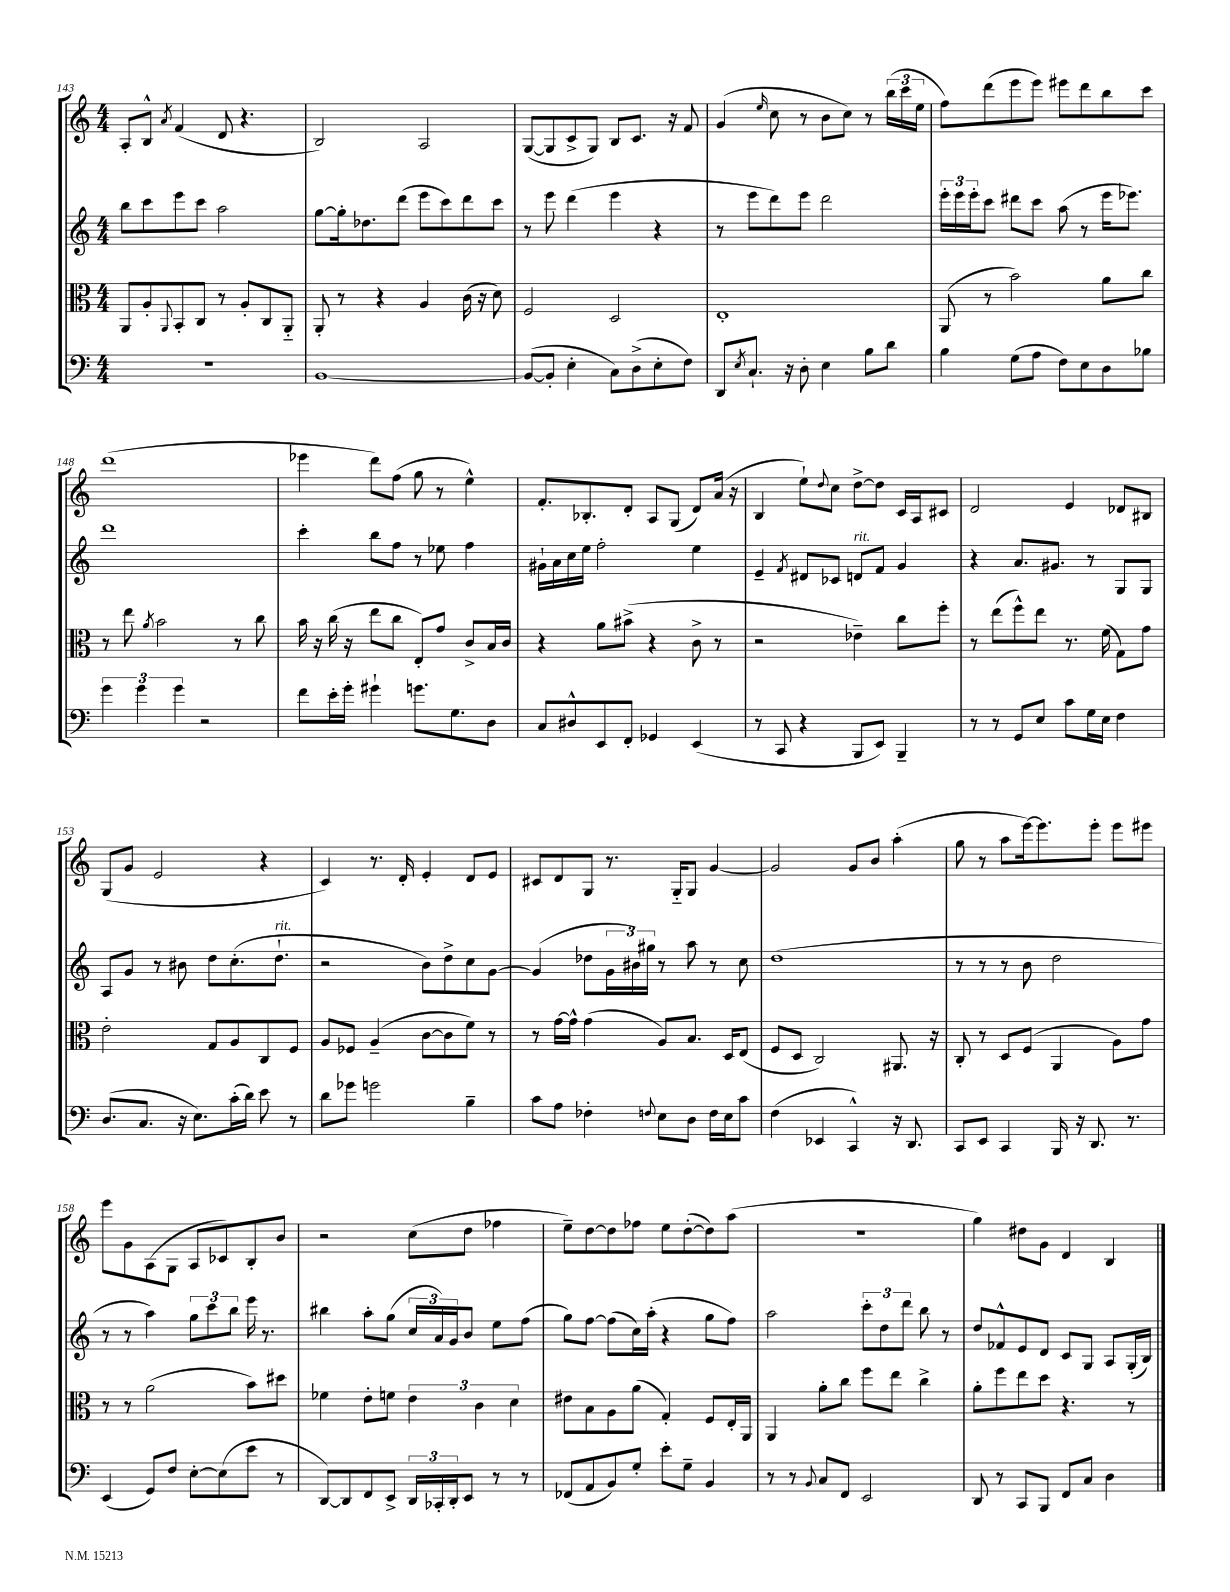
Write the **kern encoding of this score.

**kern	**kern	**kern	**kern
*staff4	*staff3	*staff2	*staff1
*clefF4	*clefC3	*clefG2	*clefG2
*k[]	*k[]	*k[]	*k[]
*M4/4	*M4/4	*M4/4	*M4/4
1r	8AA	8bb	8A'
.	8A'	8ccc	8B^^
.	8qqAA	.	8qa
.	8BB'	8eee	(4f
.	8C	8ccc	.
.	8r	2aa	8d
.	8A'	.	4.r
.	8C	.	.
.	8AA'~	.	.
=	=	=	=
[1BB	8AA'	[8gg	2B)
.	8r	16gg']	.
.	.	8.dd-	.
.	4r	.	.
.	.	(8ddd	.
.	4A	8eee	2A
.	.	8ccc)	.
.	(16c	8ddd	.
.	16r	.	.
.	8d)	8ccc	.
=	=	=	=
(8BB_	2F	8r	([8G
8BB']	.	8eee	8G]
4E'	.	(4ddd	8c^
.	.	.	8G)
8C)	2D	4eee	8B
(8D^	.	.	8.c
8E'	.	4r	.
.	.	.	16r
8F)	.	.	8f
=	=	=	=
8DD	1E'	8r	(4g
8qE	.	.	.
8.C`	.	8eee	.
.	.	.	16qqee
.	.	8ddd)	8cc
16r	.	.	.
8D'	.	8eee	8r
4E	.	2ddd	8b
.	.	.	8cc)
8B	.	.	8r
8d	.	.	(24bb
.	.	.	24ccc
.	.	.	24ee
=	=	=	=
4B	(8AA	24eee'	8ff)
.	.	24eee	.
.	.	24eee'	.
.	8r	8ccc	(8ddd
(8G	2b)	8ddd#	8eee
8A	.	8ccc	8eee)
8F)	.	(8aa	8eee#
8E	.	8r	8ddd
8D	8a	16eee	8bb
.	.	8.eee-)	.
8B-	8cc	.	8ccc
=	=	=	=
6g	8r	1ddd	(1ddd
.	8ee	.	.
6g	.	.	.
.	8qa	.	.
.	2b	.	.
6g	.	.	.
2r	.	.	.
.	8r	.	.
.	8cc	.	.
=	=	=	=
8f	16b	4ccc'	4eee-
.	16r	.	.
16e'	(16cc	.	.
16g'	16r	.	.
4g#`	8ee	8bb	8ddd)
.	8cc	8ff	(8ff
8.g	8E')	8r	8gg
.	8g	8ee-	8r
8.G	.	.	.
.	8c^	4ff	4ee^^)
8D	16B	.	.
.	16c	.	.
=	=	=	=
8C	4r	16g#`	8.f'
.	.	16a	.
8D#^^	.	16cc	.
.	.	16ee	8.B-'
8EE	8a	2ff'	.
8FF'	(8b#^	.	8d'
4GG-	4r	.	8A
.	.	.	(8G
(4EE	8c^	4ee	8d)
.	8r	.	(16a
.	.	.	16r
=	=	=	=
8r	2r	4e~	4B
8CC	.	.	.
.	.	8qf	.
4r	.	8d#	8ee`)
.	.	.	8qqdd
.	.	8c-	8cc
8BBB	4e-~)	8d	[8dd^
8EE)	.	8f	8dd]
4BBB~	8cc	4g	16c
.	.	.	16A
.	8ff'	.	8c#
=	=	=	=
8r	8r	4r	2d
8r	(8ee	.	.
8GG	8ff^^)	8.a	.
8E	8ee	.	.
.	.	8.g#	.
8c	8.r	.	4e
16G	.	8r	.
16E	(16f	.	.
4F	8G)	8G	8d-
.	8g	8G	8B#
=	=	=	=
(8.D	2e'	8A	(8G
.	.	8g	8g
8.C	.	.	.
.	.	8r	2e
16r	.	8b#	.
8.E)	.	.	.
.	8G	8dd	.
(16c'	8A	(8.cc'	.
16d)	.	.	.
8e	8C	.	4r
.	.	8.dd`	.
8r	8F	.	.
=	=	=	=
8d	8A	2r	4c)
8g-	8F-	.	.
2g	(4A~	.	8.r
.	.	.	16d'
.	[8c	8b)	4e'
.	8c]	8dd^	.
4B~	8f)	8cc	8d
.	8r	[8g	8e
=	=	=	=
8c	8r	(4g]	8c#
8A	[16g	.	8d
.	16g^^]	.	.
4F-'	(4g	8dd-	8G
.	.	24g	8.r
.	.	24b#)	.
.	.	24gg#	.
8qqF	.	.	.
8E	8A)	8r	.
.	.	.	16G'~
8D	8.B	8aa	8G
16F	.	8r	[4g
16E	16D	.	.
8c	(8E	8cc	.
=	=	=	=
(4F	8F	(1dd	2g]
.	8D	.	.
4EE-	2C)	.	.
4CC^^)	.	.	8g
.	.	.	8b
16r	8.AA#	.	(4aa'
8.DD	.	.	.
.	16r	.	.
=	=	=	=
8CC	8C'	8r	8gg
8EE	8r	8r	8r
4CC	8D	8r	8aa
.	(8F	8b	[16eee)
.	.	.	8.eee]
16BBB	4AA	2dd	.
16r	.	.	.
8.DD	.	.	8eee'
.	8A)	.	8eee
8.r	.	.	.
.	8g	.	8eee#
=	=	=	=
(4EE	8r	8r	8eee
.	8r	8r	8g
8GG)	(2a	4aa)	(8A
8F	.	.	8G
[8E'	.	12gg	8A
.	.	12ccc	.
(8E]	.	.	8c-)
.	.	12bb	.
8e	8b)	16eee	8B'
.	.	8.r	.
8r	8dd#	.	8b
=	=	=	=
[8DD)	4f-	4bb#	2r
8DD]	.	.	.
8FF	8e'	8aa'	.
8EE^	8f	(8gg	.
24DD	6e	24cc	(8cc
24CC-'	.	24a)	.
24DD'	.	24g	.
8EE	.	8b	8dd
.	6c	.	.
8r	.	8ee	4ff-
.	6d	.	.
8r	.	(8ff	.
=	=	=	=
(8FF-	8e#	8gg)	8ee~)
8AA	8B	[8ff	[8dd
8BB)	8A	(8ff]	8dd]
8G'	(8a	16cc)	8ff-
.	.	(16aa'	.
8e'	4G')	4r	8ee
8G~	.	.	([8dd'
4BB	8F	8gg	8dd])
.	16E'	8ff)	(8aa
.	16AA	.	.
=	=	=	=
8r	4AA	2aa	1r
8r	.	.	.
8qqBB	.	.	.
8C	8a'	.	.
8FF	8cc	.	.
2EE	8ff	12ccc'	.
.	.	12dd	.
.	8ee	.	.
.	.	12ddd	.
.	4cc^	8bb	.
.	.	8r	.
=	=	=	=
8DD	8a'	8dd	4gg)
8r	8ff	8f-^^	.
8CC	8ee	8e	8dd#
8BBB	8dd	8d	8g
8FF	4.r	8c	4d
8C	.	8G	.
4D	.	8A	4B
.	8r	(16G'	.
.	.	16B)	.
==	==	==	==
*-	*-	*-	*-
